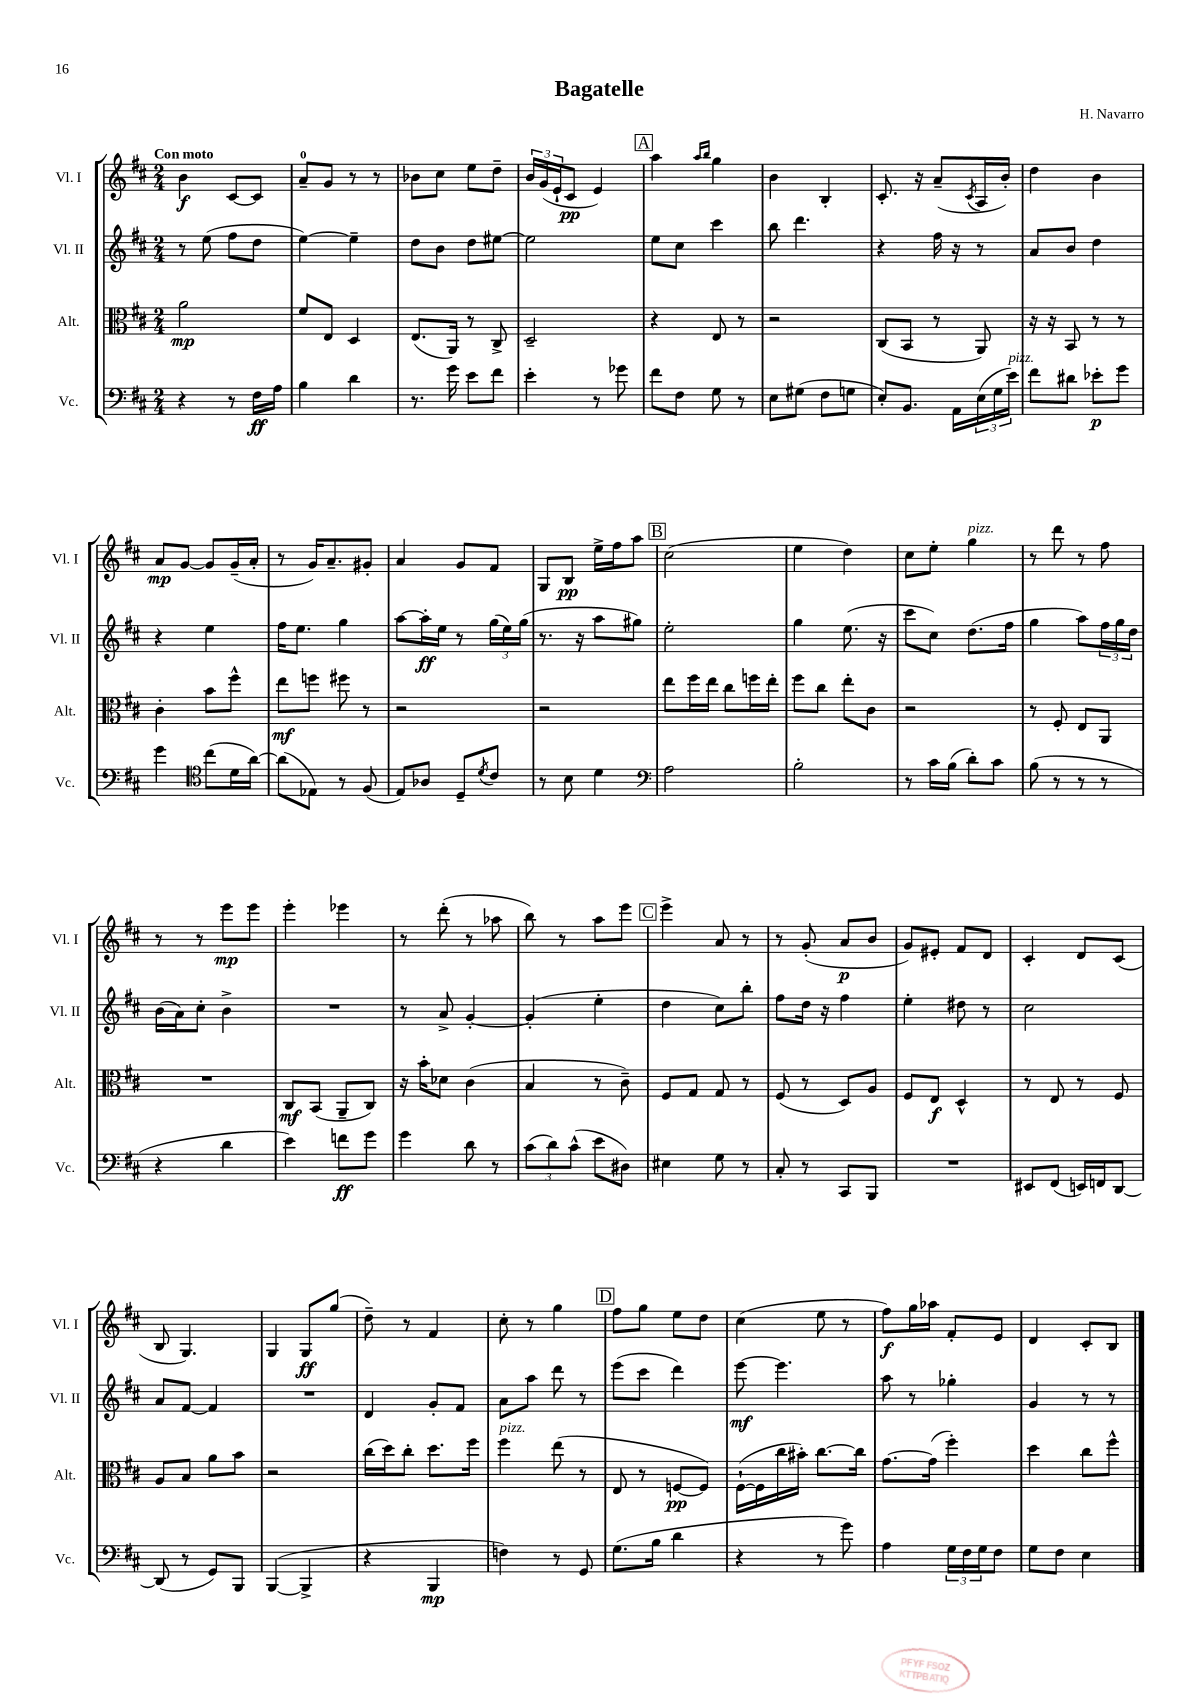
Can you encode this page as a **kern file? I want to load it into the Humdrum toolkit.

**kern	**dynam	**kern	**dynam	**kern	**dynam	**kern	**dynam
*part4	*part4	*part3	*part3	*part2	*part2	*part1	*part1
*staff4	*staff4	*staff3	*staff3	*staff2	*staff2	*staff1	*staff1
*I"Vc.	*	*I"Alt.	*	*I"Vl. II	*	*I"Vl. I	*
*I'Vc.	*	*I'Alt.	*	*I'Vl. II	*	*I'Vl. I	*
*clefF4	*	*clefC3	*	*clefG2	*	*clefG2	*
*k[f#c#]	*	*k[f#c#]	*	*k[f#c#]	*	*k[f#c#]	*
*M2/4	*	*M2/4	*	*M2/4	*	*M2/4	*
=1	=1	=1	=1	=1	=1	=1	=1
!	!	!	!	!	!	!LO:TX:a:B:t=Con moto	!
4r	.	2a\	mp	8r	.	4b\	f
.	.	.	.	(8ee\	.	.	.
8r	.	.	.	8ff#\L	.	[8c#/L	.
16F#\LL	ff	.	.	8dd\J	.	8c#/J]	.
16A\JJ	.	.	.	.	.	.	.
=2	=2	=2	=2	=2	=2	=2	=2
4B\	.	8f#/L	.	[4ee\)	.	8a~/L	.
.	.	8E/J	.	.	.	8g/J	.
4d\	.	4D/	.	4ee~\]	.	8r	.
.	.	.	.	.	.	8r	.
=3	=3	=3	=3	=3	=3	=3	=3
8.r	.	(8.E/L	.	8dd\L	.	8b-X\L	.
.	.	.	.	8b\J	.	8cc#\J	.
16g\	.	16AA/Jk)	.	.	.	.	.
8e\L	.	8r	.	8dd\L	.	8ee\L	.
8f#\J	.	8C#^/	.	[8ee#X\J	.	8dd~\J	.
=4	=4	=4	=4	=4	=4	=4	=4
4e'\	.	2D~/	.	2ee#\]	.	24b/LL	.
.	.	.	.	.	.	(24g/	.
.	.	.	.	.	.	24e`/J	.
.	.	.	.	.	.	8c#/J	pp
8r	.	.	.	.	.	4e/)	.
8g-X\	.	.	.	.	.	.	.
!!LO:REH:place=s1:t=A
=5	=5	=5	=5	=5	=5	=5	=5
8f#\L	.	4r	.	8ee\L	.	4aa\	.
8F#\J	.	.	.	8cc#\J	.	.	.
.	.	.	.	.	.	16qqaa/LL	.
.	.	.	.	.	.	16qqbb/JJ	.
8G\	.	8E/	.	4ccc#\	.	4gg\	.
8r	.	8r	.	.	.	.	.
=6	=6	=6	=6	=6	=6	=6	=6
8E\L	.	2r	.	8bb\	.	4b\	.
(8G#X\J	.	.	.	4.ddd\	.	.	.
8F#\L	.	.	.	.	.	4B'/	.
8Gn\J	.	.	.	.	.	.	.
=7	=7	=7	=7	=7	=7	=7	=7
8E'/L)	.	(8C#/L	.	4r	.	8.c#'/	.
8.BB/J	.	8BB/J	.	.	.	.	.
.	.	.	.	.	.	16r	.
.	.	8r	.	16ff#\	.	(8a~/L	.
16AA\LL	.	.	.	16r	.	.	.
.	.	.	.	.	.	8qc#/	.
(24E\	.	8AA/)	.	8r	.	16A/L	.
24G\	.	.	.	.	.	.	.
.	.	.	.	.	.	16b'/JJ)	.
!LO:TX:a:i:t=pizz.	!	!	!	!	!	!	!
24e\JJ)	.	.	.	.	.	.	.
=8	=8	=8	=8	=8	=8	=8	=8
8f#\L	.	16r	.	8a/L	.	4dd\	.
.	.	16r	.	.	.	.	.
8d#X\J	.	8BB/	.	8b/J	.	.	.
8e-X'\L	p	8r	.	4dd\	.	4b\	.
8g\J	.	8r	.	.	.	.	.
!!LO:LB:g=z
=9	=9	=9	=9	=9	=9	=9	=9
4g\	.	4c#'\	.	4r	.	8a/L	mp
.	.	.	.	.	.	[8g/J	.
*clefC4	*	*	*	*	*	*	*
(8cc#\L	.	8b\L	.	4ee\	.	8g/L]	.
16d\L	.	8ff#^^\J	.	.	.	(16g~/L	.
[16a\JJ)	.	.	.	.	.	16a'/JJ	.
=10	=10	=10	=10	=10	=10	=10	=10
(8a\L]	.	8ee\L	mf	16ff#\KL	.	8r	.
.	.	.	.	8.ee\J	.	.	.
8E-X\J)	.	8ffn\J	.	.	.	16g/KL)	.
.	.	.	.	.	.	8.a~/	.
8r	.	8ff#X\	.	4gg\	.	.	.
(8F#/	.	8r	.	.	.	8g#X'/J	.
=11	=11	=11	=11	=11	=11	=11	=11
8E/L)	.	2r	.	[8aa\L	.	4a/	.
8A-X/J	.	.	.	16aa'\L]	ff	.	.
.	.	.	.	16ee\JJ	.	.	.
8D~/L	.	.	.	8r	.	8g/L	.
8qd/	.	.	.	.	.	.	.
8c#/J	.	.	.	(24gg\LL	.	8f#/J	.
.	.	.	.	24ee\)	.	.	.
.	.	.	.	(24gg\JJ	.	.	.
=12	=12	=12	=12	=12	=12	=12	=12
8r	.	2r	.	8.r	.	8G/L	.
8B\	.	.	.	.	.	8B/J	pp
.	.	.	.	16r	.	.	.
4d\	.	.	.	8aa\L	.	16ee^\LL	.
.	.	.	.	.	.	16ff#\J	.
.	.	.	.	8gg#X\J)	.	8aa\J	.
!!LO:REH:place=s1:t=B
=13	=13	=13	=13	=13	=13	=13	=13
*clefF4	*	*	*	*	*	*	*
2A\	.	8ee\L	.	2ee'\	.	(2cc#\	.
.	.	16ff#\L	.	.	.	.	.
.	.	16ee\JJ	.	.	.	.	.
.	.	8cc#\L	.	.	.	.	.
.	.	16ffn\L	.	.	.	.	.
.	.	16ee'\JJ	.	.	.	.	.
=14	=14	=14	=14	=14	=14	=14	=14
2B'\	.	8ff#\L	.	4gg\	.	4ee\	.
.	.	8cc#\J	.	.	.	.	.
.	.	8ee'\L	.	(8.ee\	.	4dd\)	.
.	.	8c#\J	.	.	.	.	.
.	.	.	.	16r	.	.	.
=15	=15	=15	=15	=15	=15	=15	=15
8r	.	2r	.	8ccc#\L	.	8cc#\L	.
16c#\LL	.	.	.	8cc#\J)	.	8ee'\J	.
(16B\JJ	.	.	.	.	.	.	.
!	!	!	!	!	!	!LO:TX:a:i:t=pizz.	!
8d'\L)	.	.	.	(8.dd\L	.	4gg\	.
8c#\J	.	.	.	.	.	.	.
.	.	.	.	16ff#\Jk	.	.	.
=16	=16	=16	=16	=16	=16	=16	=16
(8B\	.	8r	.	4gg\	.	8r	.
8r	.	8F#'/	.	.	.	8ddd\	.
8r	.	8E/L	.	8aa\L)	.	8r	.
8r	.	8AA/J	.	24ff#\L	.	8ff#\	.
.	.	.	.	24gg\	.	.	.
.	.	.	.	24dd\JJ	.	.	.
!!LO:LB:g=z
=17	=17	=17	=17	=17	=17	=17	=17
4r	.	2r	.	(16b\LL	.	8r	.
.	.	.	.	16a\J)	.	.	.
.	.	.	.	8cc#'\J	.	8r	.
4d\	.	.	.	4b^\	.	8eee\L	mp
.	.	.	.	.	.	8eee\J	.
=18	=18	=18	=18	=18	=18	=18	=18
4e\)	.	8C#/L	mf	2r	.	4eee'\	.
.	.	(8BB/J	.	.	.	.	.
8fn\L	ff	8AA~/L	.	.	.	4eee-X\	.
8g\J	.	8C#/J)	.	.	.	.	.
=19	=19	=19	=19	=19	=19	=19	=19
4g\	.	16r	.	8r	.	8r	.
.	.	16b'\KL	.	.	.	.	.
.	.	8d-X\J	.	8a^/	.	(8ddd'\	.
8d\	.	(4c#\	.	[4g'/	.	8r	.
8r	.	.	.	.	.	8aa-X\	.
=20	=20	=20	=20	=20	=20	=20	=20
(12c#\L	.	4B/	.	(4g'/]	.	8bb\)	.
12d\)	.	.	.	.	.	.	.
.	.	.	.	.	.	8r	.
(12c#^^\J	.	.	.	.	.	.	.
8e\L	.	8r	.	4ee'\	.	8aa\L	.
8D#X\J)	.	8c#~\)	.	.	.	8eee\J	.
!!LO:REH:place=s1:t=C
=21	=21	=21	=21	=21	=21	=21	=21
4E#X\	.	8F#/L	.	4dd\	.	4eee^\	.
.	.	8G/J	.	.	.	.	.
8G\	.	8G/	.	8cc#\L)	.	8a/	.
8r	.	8r	.	8bb'\J	.	8r	.
=22	=22	=22	=22	=22	=22	=22	=22
8C#'/	.	(8F#/	.	8ff#\L	.	8r	.
8r	.	8r	.	16dd\Jk	.	(8g'/	.
.	.	.	.	16r	.	.	.
8CC#/L	.	8D/L)	.	4ff#\	.	8a/L	p
8BBB/J	.	8A/J	.	.	.	8b/J	.
=23	=23	=23	=23	=23	=23	=23	=23
2r	.	8F#/L	.	4ee'\	.	8g/L)	.
.	.	8E/J	f	.	.	8e#X'/J	.
.	.	4D^^/	.	8dd#X\	.	8f#/L	.
.	.	.	.	8r	.	8d/J	.
=24	=24	=24	=24	=24	=24	=24	=24
8EE#X/L	.	8r	.	2cc#\	.	4c#'/	.
(8FF#/J	.	8E/	.	.	.	.	.
16EEn/LL)	.	8r	.	.	.	8d/L	.
16FFn/J	.	.	.	.	.	.	.
[8DD/J	.	8F#/	.	.	.	(8c#/J	.
!!LO:LB:g=z
=25	=25	=25	=25	=25	=25	=25	=25
(8DD/]	.	8A/L	.	8a/L	.	8B/	.
8r	.	8B/J	.	[8f#/J	.	4.G/)	.
8GG/L)	.	8a\L	.	4f#/]	.	.	.
8BBB/J	.	8b\J	.	.	.	.	.
=26	=26	=26	=26	=26	=26	=26	=26
([4BBB/	.	2r	.	2r	.	4G/	.
4BBB^/]	.	.	.	.	.	8G/L	ff
.	.	.	.	.	.	(8gg/J	.
=27	=27	=27	=27	=27	=27	=27	=27
4r	.	(16cc#\LL	.	4d/	.	8dd~\)	.
.	.	16dd\J)	.	.	.	.	.
.	.	8cc#'\J	.	.	.	8r	.
4BBB/	mp	8.dd\L	.	8g'/L	.	4f#/	.
.	.	.	.	8f#/J	.	.	.
.	.	16ff#\Jk	.	.	.	.	.
=28	=28	=28	=28	=28	=28	=28	=28
!	!	!LO:TX:a:i:t=pizz.	!	!	!	!	!
4Fn\)	.	4ff#\	.	8a\L	.	8cc#'\	.
.	.	.	.	8aa\J	.	8r	.
8r	.	(8ee\	.	8ddd\	.	4gg\	.
8GG/	.	8r	.	8r	.	.	.
!!LO:REH:place=s1:t=D
=29	=29	=29	=29	=29	=29	=29	=29
(8.G\L	.	8E/	.	(8eee\L	.	8ff#\L	.
.	.	8r	.	8ccc#\J	.	8gg\J	.
16B\Jk	.	.	.	.	.	.	.
4d\	.	[8Fn/L	pp	4ddd\)	.	8ee\L	.
.	.	8F/J])	.	.	.	8dd\J	.
=30	=30	=30	=30	=30	=30	=30	=30
4r	.	([16F#`\LL	.	[8eee\	mf	(4cc#\	.
.	.	16F#\]	.	.	.	.	.
.	.	16cc#\	.	4.eee\]	.	.	.
.	.	16b#X'\JJ)	.	.	.	.	.
8r	.	[8.cc#\L	.	.	.	8ee\	.
8g\)	.	.	.	.	.	8r	.
.	.	16cc#\Jk]	.	.	.	.	.
=31	=31	=31	=31	=31	=31	=31	=31
4A\	.	[8.g\L	.	8aa\	.	8ff#\L)	f
.	.	.	.	8r	.	16gg\L	.
.	.	(16g\Jk]	.	.	.	16aa-X\JJ	.
24G\LL	.	4ff#'\)	.	4gg-X'\	.	8f#'/L	.
24F#\	.	.	.	.	.	.	.
24G\J	.	.	.	.	.	.	.
8F#\J	.	.	.	.	.	8e/J	.
=32	=32	=32	=32	=32	=32	=32	=32
8G\L	.	4dd\	.	4g/	.	4d/	.
8F#\J	.	.	.	.	.	.	.
4E\	.	8cc#\L	.	8r	.	8c#'/L	.
.	.	8ff#^^\J	.	8r	.	8B/J	.
==	==	==	==	==	==	==	==
*-	*-	*-	*-	*-	*-	*-	*-
